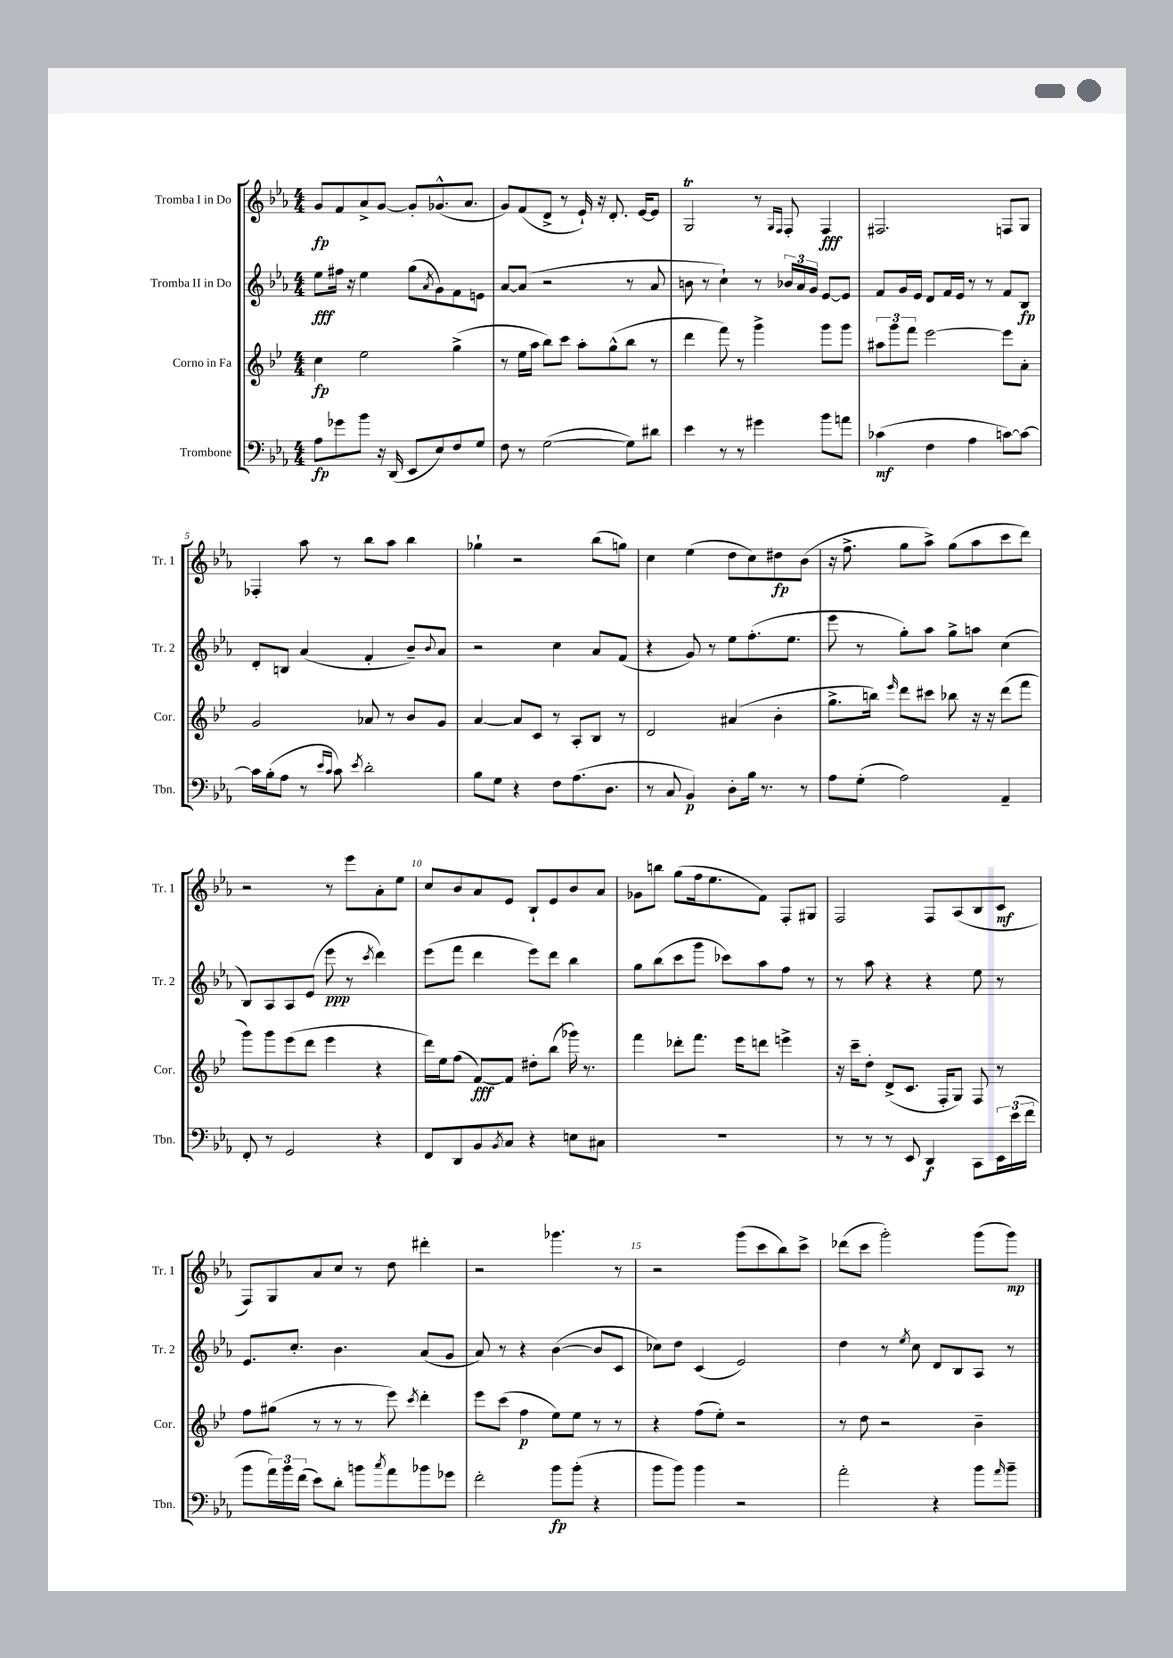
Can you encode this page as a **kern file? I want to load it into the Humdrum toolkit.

**kern	**dynam	**kern	**dynam	**kern	**dynam	**kern	**dynam
*part4	*part4	*part3	*part3	*part2	*part2	*part1	*part1
*staff4	*staff4	*staff3	*staff3	*staff2	*staff2	*staff1	*staff1
*I"Trombone	*	*I"Corno in Fa	*	*I"Tromba II in Do	*	*I"Tromba I in Do	*
*I'Tbn.	*	*I'Cor.	*	*I'Tr. 2	*	*I'Tr. 1	*
*clefF4	*	*clefG2	*	*clefG2	*	*clefG2	*
*k[b-e-a-]	*	*k[b-e-]	*	*k[b-e-a-]	*	*k[b-e-a-]	*
*M4/4	*	*M4/4	*	*M4/4	*	*M4/4	*
=1	=1	=1	=1	=1	=1	=1	=1
8A-\L	fp	4cc\	fp	8ee-\L	fff	8g/L	fp
8g-X\	.	.	.	16ff#X\Jk	.	8f/	.
.	.	.	.	16r	.	.	.
8b-\J	.	2ee-\	.	4ee-\	.	8a-^/	.
16r	.	.	.	.	.	[8g/J	.
(16DD/	.	.	.	.	.	.	.
8EE-/L	.	.	.	(8gg\L	.	8g'/L]	.
.	.	.	.	8qa-/	.	.	.
8E-/)	.	.	.	8g\)	.	(8.g-X^^/	.
8F/	.	(4gg^\	.	8f\	.	.	.
.	.	.	.	.	.	8.a-/J	.
8G/J	.	.	.	8en\J	.	.	.
=2	=2	=2	=2	=2	=2	=2	=2
8F\	.	8r	.	[8a-/L	.	8g/L)	.
8r	.	16ee-\LL	.	(8a-/J]	.	(8f/	.
.	.	16aa\JJ	.	.	.	.	.
([2G\	.	8bb-\L)	.	2r	.	8d^/J	.
.	.	8ccc\J	.	.	.	8r	.
.	.	8aa'\L	.	.	.	16e-`/)	.
.	.	.	.	.	.	16r	.
.	.	(8gg^^\	.	.	.	8.d'/	.
8G\L])	.	8bb-\J	.	8r	.	.	.
.	.	.	.	.	.	[16e-/KL	.
8d#X\J	.	8r	.	8a-/	.	8e-/J]	.
=3	=3	=3	=3	=3	=3	=3	=3
4e-\	.	4ddd\	.	8bn\	.	2Gt/	.
.	.	.	.	8r	.	.	.
8r	.	8fff\)	.	4cc`\)	.	.	.
8r	.	8r	.	.	.	.	.
4g#X\	.	4ggg^\	.	8r	.	8r	.
.	.	.	.	.	.	16qqG/LL	.
.	.	.	.	.	.	16qqF/JJ	.
.	.	.	.	24b-X/LL	.	8F'/	.
.	.	.	.	24a-/	.	.	.
.	.	.	.	24g/JJ	.	.	.
8b-\L	.	8ggg\L	.	[8e-/L	.	4F/	fff
8an\J	.	8ggg\J	.	8e-/J]	.	.	.
=4	=4	=4	=4	=4	=4	=4	=4
(4c-X\	mf	12aa#X\L	.	8f/L	.	2.F#X/	.
.	.	12ggg\	.	.	.	.	.
.	.	.	.	16g/L	.	.	.
.	.	12fff\J	.	.	.	.	.
.	.	.	.	16e-/JJ	.	.	.
4F\	.	[2eee-\	.	8d/L	.	.	.
.	.	.	.	16f/L	.	.	.
.	.	.	.	16e-/JJ	.	.	.
4A-\	.	.	.	8r	.	.	.
.	.	.	.	8r	.	.	.
[8cn\L)	.	8eee-\L]	.	8f/L	.	8Fn/L	.
8c\J_	.	8a'\J	.	8B-/J	fp	8G/J	.
!!LO:LB:g=z
=5	=5	=5	=5	=5	=5	=5	=5
16c\LL]	.	2g/	.	8d'/L	.	4F-X'/	.
(16B-'\J	.	.	.	.	.	.	.
8A-\J	.	.	.	8Bn/J	.	.	.
8r	.	.	.	(4a-/	.	8aa-\	.
16qqe-/LL	.	.	.	.	.	.	.
16qqc/JJ	.	.	.	.	.	.	.
8c\)	.	.	.	.	.	8r	.
8qe-/	.	.	.	.	.	.	.
2d'\	.	8a-X/	.	4f'/	.	8bb-\L	.
.	.	8r	.	.	.	8aa-\J	.
.	.	8b-/L	.	8b-~/L)	.	4bb-\	.
.	.	.	.	8qqb-/	.	.	.
.	.	8g/J	.	8a-/J	.	.	.
=6	=6	=6	=6	=6	=6	=6	=6
8B-\L	.	[4a/	.	2r	.	4gg-X`\	.
8G\J	.	.	.	.	.	.	.
4r	.	8a/L]	.	.	.	2r	.
.	.	8c/J	.	.	.	.	.
8F\L	.	8r	.	4cc\	.	.	.
(8.A-\	.	8A'/L	.	.	.	.	.
.	.	8B-/J	.	8a-/L	.	(8bb-\L	.
8.D\J	.	.	.	.	.	.	.
.	.	8r	.	(8f/J	.	8ggn\J)	.
=7	=7	=7	=7	=7	=7	=7	=7
8r	.	2d/	.	4r	.	4cc\	.
8C/	.	.	.	.	.	.	.
4BB-/)	p	.	.	8g/)	.	(4ee-\	.
.	.	.	.	8r	.	.	.
8D'\L	.	(4a#X/	.	8ee-\L	.	8dd\L	.
16B-\Jk	.	.	.	(8.ff'\	.	8cc\)	.
8.r	.	.	.	.	.	.	.
.	.	4b-'\	.	.	.	8dd#X\	fp
.	.	.	.	8.ee-\J	.	.	.
8r	.	.	.	.	.	(8b-\J	.
=8	=8	=8	=8	=8	=8	=8	=8
8A-\L	.	8.gg^\L	.	8eee-\	.	16r	.
.	.	.	.	.	.	8.ff^\	.
(8G'\J	.	.	.	8r	.	.	.
.	.	16bbn\Jk)	.	.	.	.	.
.	.	16qqeee-/	.	.	.	.	.
2A-\)	.	8ddd\L	.	8gg'\L)	.	8gg\L	.
.	.	8ccc#X\J	.	8aa-\J	.	8aa-^\J)	.
.	.	8bb-X\	.	8gg^\L	.	(8gg\L	.
.	.	16r	.	8aan\J	.	8aa-\	.
.	.	16r	.	.	.	.	.
4AA-~/	.	(8ddd\L	.	(4cc\	.	8ccc\	.
.	.	8fff\J	.	.	.	8ddd\J)	.
!!LO:LB:g=z
=9	=9	=9	=9	=9	=9	=9	=9
8FF'/	.	8ggg\L)	.	8B-/L)	.	2r	.
8r	.	8ggg\	.	8A-/	.	.	.
2GG/	.	(8eee-\	.	8A-/	.	.	.
.	.	8ddd\J	.	(8e-/J	.	.	.
.	.	4eee-\	.	8eee-\	ppp	8r	.
.	.	.	.	8r	.	8eee-\L	.
.	.	.	.	8qccc/	.	.	.
4r	.	4r	.	4ddd\)	.	8a-'\	.
.	.	.	.	.	.	8ee-\J	.
=10	=10	=10	=10	=10	=10	=10	=10
8FF/L	.	16ddd\LL)	.	(8eee-\L	.	8cc/L	.
.	.	16ee-\J	.	.	.	.	.
8DD/	.	(8ff\J	.	8fff\J	.	8b-/	.
8BB-/	.	[8f/L)	fff	4ddd\	.	8a-/	.
8qBB-/	.	.	.	.	.	.	.
8C/J	.	8f/J]	.	.	.	8e-/J	.
4r	.	8dd#X'\L	.	8eee-\L)	.	8B-`/L	.
.	.	(8bb-\J	.	8ddd\J	.	8e-/	.
8En\L	.	16ggg-X\)	.	4bb-\	.	8b-/	.
.	.	8.r	.	.	.	.	.
8C#X\J	.	.	.	.	.	8a-/J	.
=11	=11	=11	=11	=11	=11	=11	=11
1r	.	4fff\	.	8gg\L	.	8g-X\L	.
.	.	.	.	(8bb-\	.	8bbn\J	.
.	.	8ddd-X'\L	.	8ccc\	.	(8gg\L	.
.	.	8.fff\J	.	8ggg\J	.	16ff\k	.
.	.	.	.	.	.	8.ee-\	.
.	.	.	.	8ccc-X\L)	.	.	.
.	.	16eee-\KL	.	.	.	.	.
.	.	8dddn\J	.	8aa-\	.	8f\J)	.
.	.	4eeen^\	.	8ff\J	.	8F'/L	.
.	.	.	.	8r	.	8G#X/J	.
=12	=12	=12	=12	=12	=12	=12	=12
8r	.	16r	.	8r	.	2F/	.
.	.	16ccc~\KL	.	.	.	.	.
8r	.	8dd'\J	.	8aa-\	.	.	.
8r	.	(8d^/L	.	4r	.	.	.
8EE-/	.	8.c/J	.	.	.	.	.
4DD/	f	.	.	4r	.	8F/L	.
.	.	16F'/KL	.	.	.	.	.
.	.	8G/J)	.	.	.	(8A-/	.
8CC\L	.	8F/	.	8ee-\	.	8B-/	.
24EE-\L	.	8r	.	8r	.	8c/J	mf
(24e-\	.	.	.	.	.	.	.
24f\JJ	.	.	.	.	.	.	.
!!LO:LB:g=z
=13	=13	=13	=13	=13	=13	=13	=13
8b-\L	.	8ff\L	.	8.e-/L	.	8F/L)	.
24a-\L)	.	(8gg#X\J	.	.	.	8G/	.
24b-\	.	.	.	.	.	.	.
.	.	.	.	8.cc'/J	.	.	.
(24f\JJ	.	.	.	.	.	.	.
8e-\L)	.	8r	.	.	.	8a-/	.
8d'\J	.	8r	.	4.b-\	.	8cc/J	.
8bn\L	.	8r	.	.	.	8r	.
8qcc/	.	.	.	.	.	.	.
8a-\	.	8eee-\)	.	.	.	8dd\	.
.	.	8qccc/	.	.	.	.	.
8b-X\	.	4ddd'\	.	(8a-/L	.	4ddd#X'\	.
8g-X\J	.	.	.	8g/J	.	.	.
=14	=14	=14	=14	=14	=14	=14	=14
2f'\	.	8eee-\L	.	8a-/)	.	2r	.
.	.	(8ccc\J	.	8r	.	.	.
.	.	4ff\	p	4r	.	.	.
8b-\L	fp	8ee-\L)	.	([4b-\	.	4.ggg-X\	.
(8b-'\J	.	8ee-\J	.	.	.	.	.
4r	.	8r	.	8b-/L]	.	.	.
.	.	8r	.	8c/J	.	8r	.
=15	=15	=15	=15	=15	=15	=15	=15
8b-\L	.	4r	.	8cc-X\L)	.	2r	.
8b-\J)	.	.	.	8dd\J	.	.	.
4b-\	.	(8ff\L	.	(4c/	.	.	.
.	.	8ee-'\J)	.	.	.	.	.
2r	.	2r	.	2e-/)	.	(8ggg\L	.
.	.	.	.	.	.	8ccc\	.
.	.	.	.	.	.	8bb-\)	.
.	.	.	.	.	.	8ccc^\J	.
=16	=16	=16	=16	=16	=16	=16	=16
2a-'\	.	8r	.	4dd\	.	(8ddd-X\L	.
.	.	8dd\	.	.	.	8ccc\J	.
.	.	2r	.	8r	.	2ggg'\)	.
.	.	.	.	8qee-/	.	.	.
.	.	.	.	8cc\	.	.	.
4r	.	.	.	8d/L	.	.	.
.	.	.	.	8B-/	.	.	.
8b-\L	.	4b-~\	.	8A-/J	.	(8ggg\L	.
16qqa-/	.	.	.	.	.	.	.
8b-~\J	.	.	.	8r	.	8ggg\J)	mp
==	==	==	==	==	==	==	==
*-	*-	*-	*-	*-	*-	*-	*-
